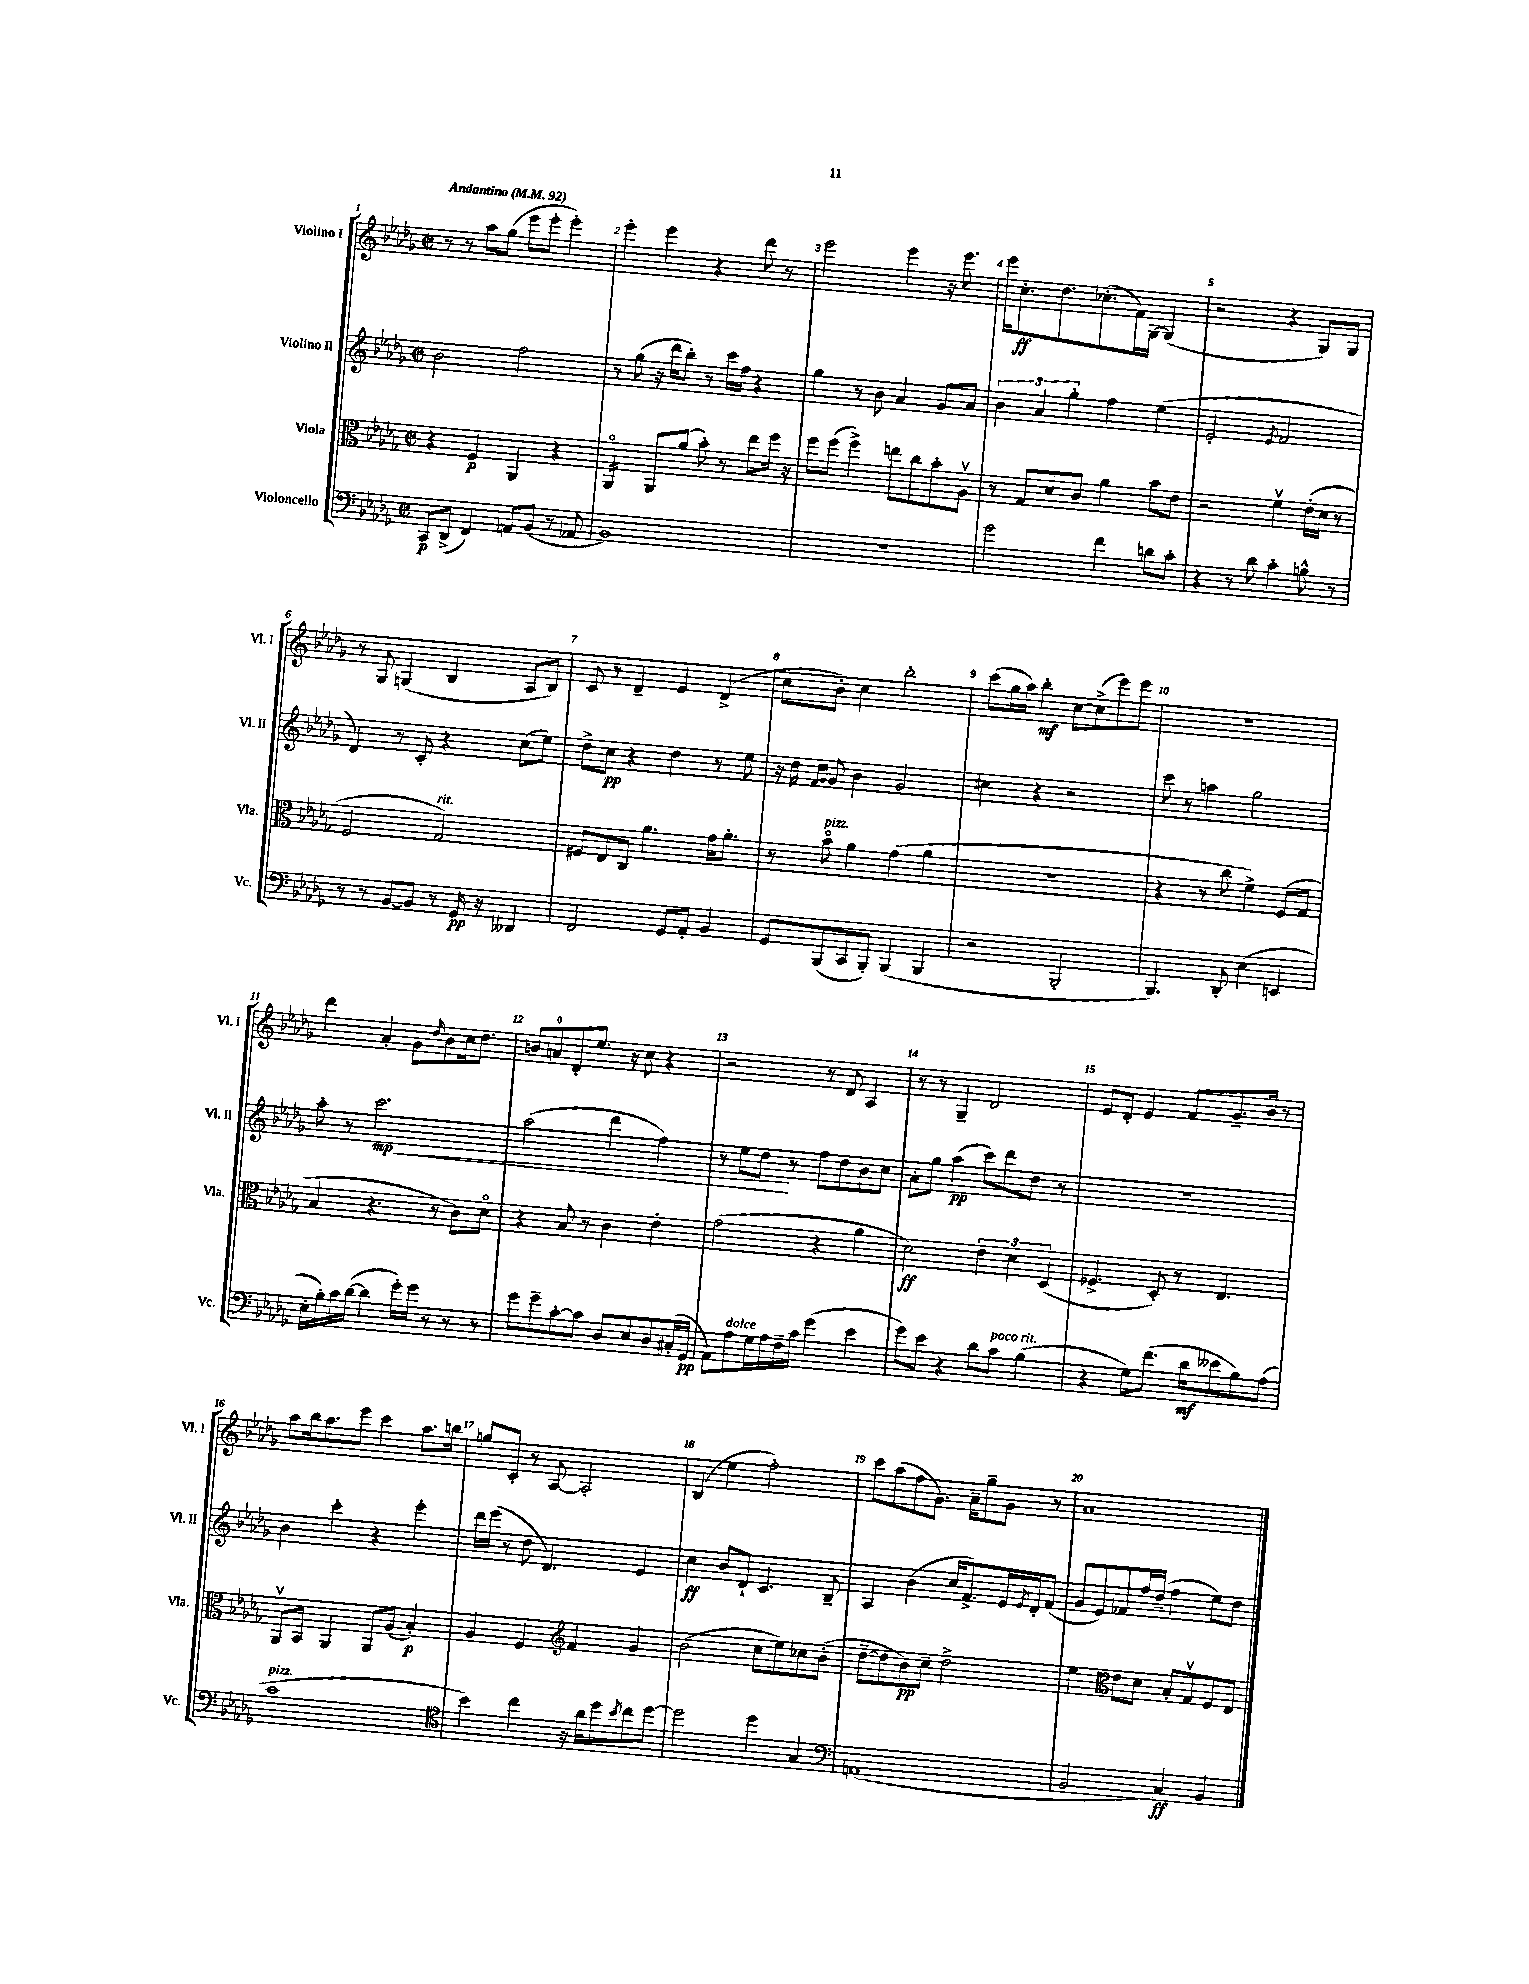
<<
\new StaffGroup <<
\new Staff = "s0" \with { instrumentName = "Violino I" shortInstrumentName = "Vl. I" } {
    \clef treble \key des \major \defaultTimeSignature \time 2/2 \tempo "Andantino" 4 = 92
    r8 r8 aes''8 ges''8( ees'''8 ees'''8-. ees'''4-.) |
    ees'''4-. ees'''4 r4 des'''8 r8 |
    ees'''2 ees'''4 r16 ees'''8. |
    ees'''16 c''8.-.\ff des''8. ces''8.-.( f'16) ges16~ ges4( |
    r2 r4 ges8) ges8 |
    r8 ges8 g4( bes4 aes8 bes8) |
    c'8 r8 des'4-- ees'4 des'4->( |
    c''8 bes'8-.) c''4 bes''2-. |
    c'''8( ges''16 aes''16) bes''4-.\mf c''8~ c''8->( ees'''8) ees'''8 |
    r1 |
    des'''4 aes'4-. ges'8 \grace { des''16 } bes'8 c''16 des''8. |
    b'8 a'8-0 des'8-. ees''8. r16 c''8 r4 |
    r2 r8 des'8 aes4 |
    r8 r8 ges4-- des'2 |
    ees'8 des'8-. ees'4 f'8 ges'8.-- bes'16 r8 |
    aes''8 bes''16 aes''8. ees'''8 c'''4 aes''8. b''16 |
    g''8 c'8-. r8 aes8~ aes2-. |
    bes4( ees''4 f''2-.) |
    c'''8 aes''8( f''8 ges'8.) aes'16-- ges''8-- ges'8 r8 |
    aes'1 \bar "|." |
}
\new Staff = "s1" \with { instrumentName = "Violino II" shortInstrumentName = "Vl. II" } {
    \clef treble \key des \major \defaultTimeSignature \time 2/2
    bes'2 f''2 |
    r8 ges''8( r16 des'''16 bes''8-.) r8 c'''16 f''16 r4 |
    ges''4 r8 bes'8 aes'4 ges'8 aes'8 |
    \tuplet 3/2 { bes'4 aes'4 ges''4-. } f''4 ees''4( |
    ees'2-. \acciaccatura { ees'8 } f'2 |
    des'4) r8 c'8-. r4 c''8( ees''8) |
    des''8-> c''8\pp r4 des''4 r8 ees''8 |
    r16 des''16 \grace { f'16 ges'16 } ges'8 bes'4 ges'2 |
    cis''4 r4 r2 |
    c'''8 r8 a''4 ges''2 |
    aes''8-. r8 c'''2.\mp\< |
    aes''2( des'''4 f''4) |
    r8 ees''8 des''8\! r8 f''8 des''8 bes'8 c''8 |
    aes'8-. ges''8 aes''4\pp( c'''8) des'''8 des''8 r8 |
    r1 |
    bes'4 c'''4-. r4 ees'''4-. |
    des'''16 ees'''16( r8 des''8 des'4.) ees'4 |
    c''4\ff bes'8 des'8-! c'4. bes8-- |
    aes4 bes'4( c''16 f'8.->) ees'16 \acciaccatura { ees'8 } des'16-. f'8( |
    ges'8 ees'8) fes'8 f''16 des''16--( f''4 ees''8) des''8 \bar "|." |
}
\new Staff = "s2" \with { instrumentName = "Viola" shortInstrumentName = "Vla." } {
    \clef alto \key des \major \defaultTimeSignature \time 2/2
    r4 f4\p aes,4 r4 |
    aes,4:16\flageolet aes,8 aes'8( bes'8-.) r8 ees''8 f''16 r16 |
    f''8 f''8( f''4->) e''8 c''8 bes'8-. aes8\upbow |
    r8 ges8 des'8 c'8 aes'4 bes'8 ees'8 |
    r2 f'4\upbow ees'16-.( des'16 r8 |
    f2 ges2^\markup { \italic "rit." }) |
    fis8 ees8 c8 aes'4. ges'16 aes'8.-. |
    r8 bes'8\flageolet^\markup { \italic "pizz." } aes'4 ges'4( aes'4 |
    r1 |
    r4 r8 c''8 f'4->) f8( ges8 |
    bes4 r4. r8 c'8) des'8\flageolet |
    r4 bes8 r8 c'4 ees'4-. |
    ges'2( r4 aes'4 |
    des'2\ff) \tuplet 3/2 { ees'4 des'4 des4( } |
    fes4.-> des8-.) r8 ees4. |
    aes,8\upbow bes,8 aes,4 aes,8 aes8( bes4-.\p) |
    aes4 f4 \clef treble f'4 ges'4 |
    bes'2( c''8 ees''8) ces''8 bes'8-.( |
    des''8~-- des''8 bes'8\pp) c''8-- des''2-> |
    ees''4 \clef alto ees'8 des'8 bes8-. ges8\upbow f8 ees8 \bar "|." |
}
\new Staff = "s3" \with { instrumentName = "Violoncello" shortInstrumentName = "Vc." } {
    \clef bass \key des \major \defaultTimeSignature \time 2/2
    c,8\p des,8->( f,4) a,8 bes,8( r8 aes,8 |
    bes,1) |
    R1 |
    ges'2 f'4 d'8 c'8-. |
    r4 r8 des'8 c'4-. b8-^ r8 |
    r8 r8 bes,8~ bes,8 r8 ges,16\pp r16 deses,4 |
    f,2 ges,8 aes,8-. bes,4 |
    ges,8 bes,,8( c,8 bes,,8-.) bes,,4( bes,,4 |
    r2 bes,,2-. |
    bes,,4.) des,8-. ees4( e,4 |
    ees16-. bes16-.) c'16 des'16~( des'4 ges'16-.) ges'16 r8 r8 r8 |
    ges'8 ges'8-- c'8~-. c'8 des8 ees8 des8 cis16-.( ges,16\pp |
    aes,8) aes8^\markup { \italic "dolce" } ges16 aes16 f16-- c'16 ges'4( ees'4 |
    ges'8) ees'8 r4 des'8 c'8^\markup { \italic "poco rit." } bes4( |
    r4 ges8) f'8.( des'16\mf eeses'8 bes8) aes8( |
    c'1^\markup { \italic "pizz." } |
    \clef tenor bes'4) c''4 r16 aes'16 des''8 \acciaccatura { bes'8 } c''8 des''8~ |
    des''2 des''4 ges4 |
    \clef bass a,1( |
    bes,2 c4\ff) bes,4 \bar "|." |
}
>>
>>
\layout { \context { \Score \override BarNumber.break-visibility = ##(#f #t #t) barNumberVisibility = #all-bar-numbers-visible } }
